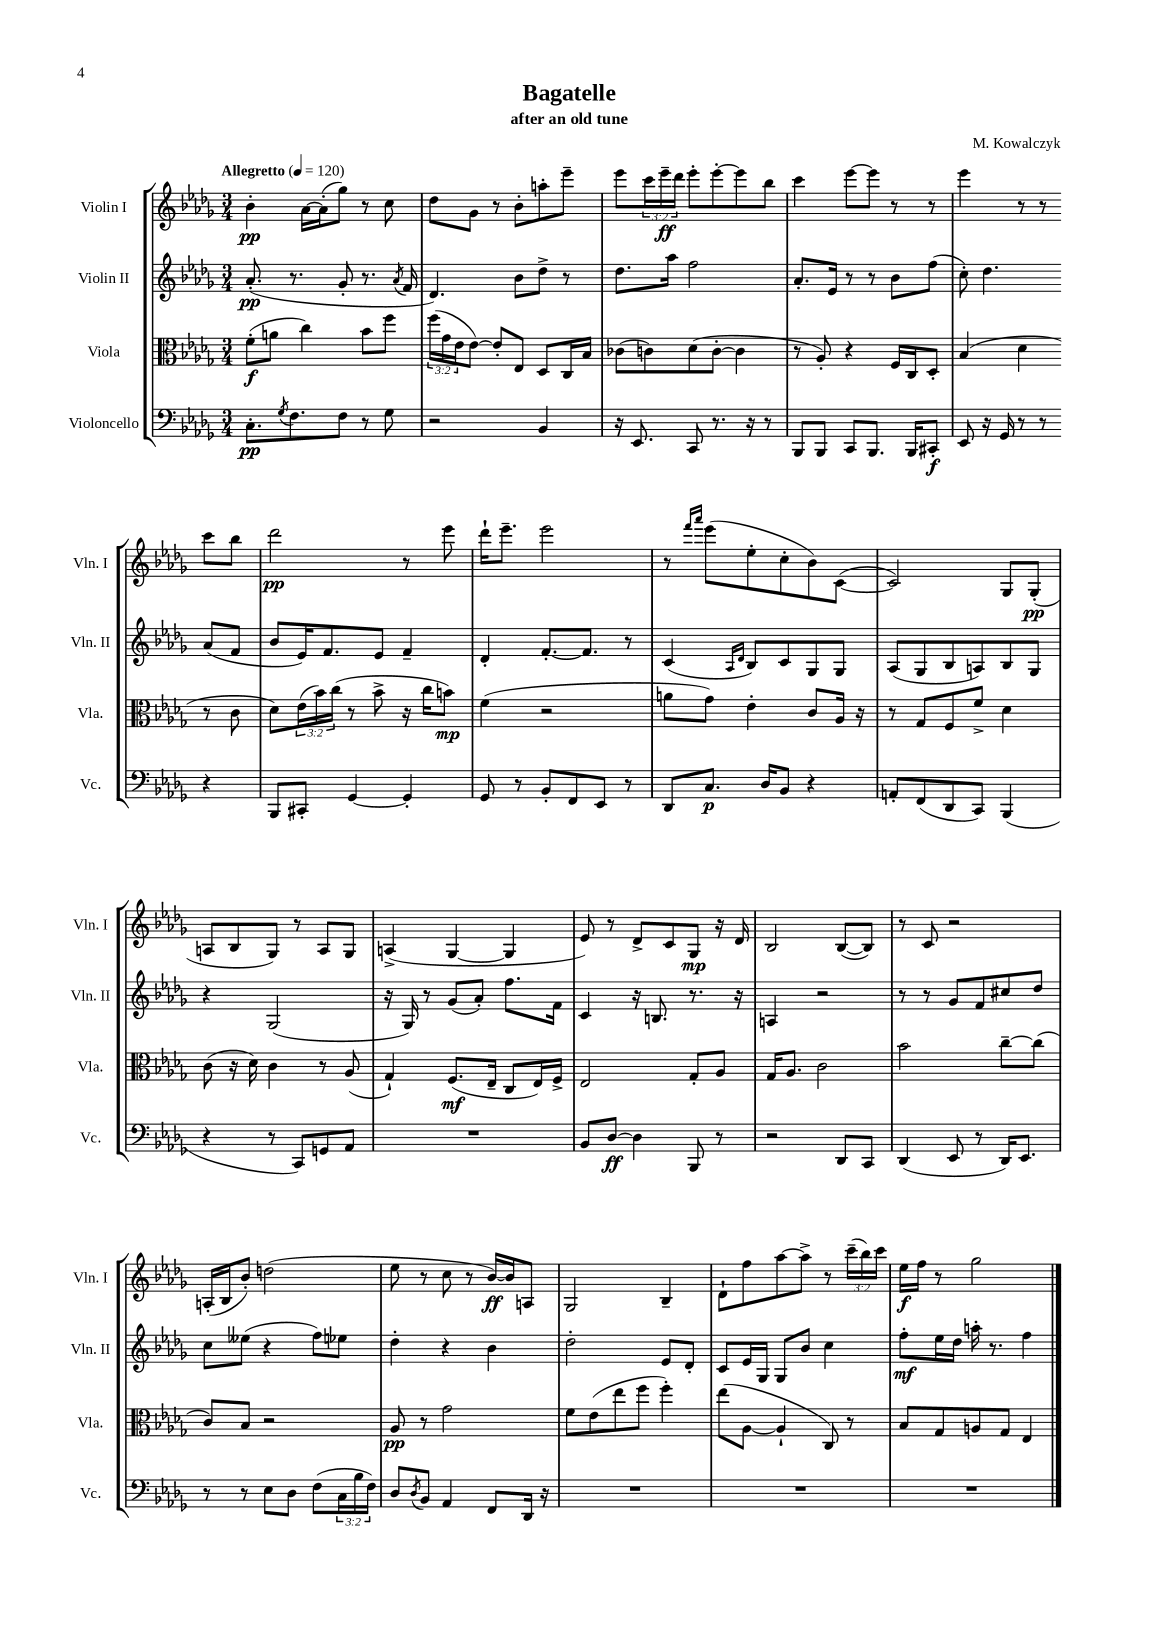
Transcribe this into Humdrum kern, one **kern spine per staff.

**kern	**dynam	**kern	**dynam	**kern	**dynam	**kern	**dynam
*part4	*part4	*part3	*part3	*part2	*part2	*part1	*part1
*staff4	*staff4	*staff3	*staff3	*staff2	*staff2	*staff1	*staff1
*I"Violoncello	*	*I"Viola	*	*I"Violin II	*	*I"Violin I	*
*I'Vc.	*	*I'Vla.	*	*I'Vln. II	*	*I'Vln. I	*
*clefF4	*	*clefC3	*	*clefG2	*	*clefG2	*
*k[b-e-a-d-g-]	*	*k[b-e-a-d-g-]	*	*k[b-e-a-d-g-]	*	*k[b-e-a-d-g-]	*
*M3/4	*	*M3/4	*	*M3/4	*	*M3/4	*
*MM120	*	*MM120	*	*MM120	*	*MM120	*
=1	=1	=1	=1	=1	=1	=1	=1
!	!	!	!	!	!	!LO:TX:a:B:t=Allegretto	!
8.C'\L	pp	(8f'\L	f	(8.a-'/	pp	4b-'\	pp
.	.	8an\J	.	.	.	.	.
8qG-/	.	.	.	.	.	.	.
8.F\	.	.	.	8.r	.	.	.
.	.	4cc\)	.	.	.	[16a-\LL	.
.	.	.	.	.	.	(16a-'\J]	.
8F\J	.	.	.	8g-'/	.	8gg-\J)	.
8r	.	8b-\L	.	8.r	.	8r	.
8G-\	.	8ff\J	.	.	.	8cc\	.
.	.	.	.	8qa-/	.	.	.
.	.	.	.	16f/	.	.	.
=2	=2	=2	=2	=2	=2	=2	=2
2r	.	(24ff\LL	.	4.d-/)	.	8dd-\L	.
.	.	24g-\	.	.	.	.	.
.	.	24e-\J	.	.	.	.	.
.	.	[8e-\J)	.	.	.	8g-\J	.
.	.	8e-'/L]	.	.	.	8r	.
.	.	8E-/J	.	8b-\L	.	8b-'\L	.
4BB-/	.	8D-/L	.	8dd-^\J	.	8aan'\	.
.	.	16C/L	.	8r	.	8eee-~\J	.
.	.	16B-/JJ	.	.	.	.	.
=3	=3	=3	=3	=3	=3	=3	=3
16r	.	(8c-X\L	.	8.dd-\L	.	8eee-\L	.
8.EE-/	.	.	.	.	.	.	.
.	.	8cn\)	.	.	.	24ccc\L	.
.	.	.	.	.	.	24eee-~\	ff
.	.	.	.	16aa-\Jk	.	.	.
.	.	.	.	.	.	24ddd-\JJ	.
8CC/	.	(8d-\	.	2ff\	.	8eee-'\L	.
8.r	.	[8c'\J	.	.	.	[8eee-'\	.
.	.	4c\]	.	.	.	8eee-\]	.
16r	.	.	.	.	.	.	.
8r	.	.	.	.	.	8bb-\J	.
=4	=4	=4	=4	=4	=4	=4	=4
8BBB-/L	.	8r	.	8.a-'/L	.	4ccc\	.
8BBB-/J	.	8A-'/)	.	.	.	.	.
.	.	.	.	16e-/Jk	.	.	.
8CC/L	.	4r	.	8r	.	[8eee-\L	.
8.BBB-/J	.	.	.	8r	.	8eee-\J]	.
.	.	16F/LL	.	8b-\L	.	8r	.
16BBB-/KL	.	16C/J	.	.	.	.	.
8CC#X'/J	f	8D-'/J	.	(8ff\J	.	8r	.
=5	=5	=5	=5	=5	=5	=5	=5
8EE-/	.	(4B-/	.	8cc'\)	.	4eee-\	.
16r	.	.	.	4.dd-\	.	.	.
16GG-/	.	.	.	.	.	.	.
8r	.	4d-\	.	.	.	8r	.
8r	.	.	.	.	.	8r	.
4r	.	8r	.	(8a-/L	.	8ccc\L	.
.	.	8c\	.	8f/J	.	8bb-\J	.
!!LO:LB:g=z
=6	=6	=6	=6	=6	=6	=6	=6
8BBB-/L	.	8d-\L)	.	8b-/L	.	2ddd-\	pp
8CC#X'/J	.	(24e-\L	.	16e-/K)	.	.	.
.	.	24b-\)	.	.	.	.	.
.	.	.	.	8.f/	.	.	.
.	.	(24cc\JJ	.	.	.	.	.
[4GG-/	.	8r	.	.	.	.	.
.	.	8b-^\	.	8e-/J	.	.	.
4GG-'/]	.	16r	.	4f~/	.	8r	.
.	.	16cc\KL	.	.	.	.	.
.	.	8bn\J)	mp	.	.	8eee-\	.
=7	=7	=7	=7	=7	=7	=7	=7
8GG-/	.	(4f\	.	4d-'/	.	16ddd-`\KL	.
.	.	.	.	.	.	8.eee-~\J	.
8r	.	.	.	.	.	.	.
8BB-'/L	.	2r	.	[8.f'/L	.	2eee-\	.
8FF/	.	.	.	.	.	.	.
.	.	.	.	8.f/J]	.	.	.
8EE-/J	.	.	.	.	.	.	.
8r	.	.	.	8r	.	.	.
=8	=8	=8	=8	=8	=8	=8	=8
8DD-/L	.	8an\L	.	(4c/	.	8r	.
.	.	.	.	.	.	16qqfff/LL	.
.	.	.	.	.	.	16qqaaa-/JJ	.
8.C/J	p	8g-\J)	.	.	.	(8eee-\L	.
.	.	.	.	16qqA-/LL	.	.	.
.	.	.	.	16qqd-/JJ	.	.	.
.	.	4e-'\	.	8B-/L)	.	8ee-'\	.
16D-/KL	.	.	.	.	.	.	.
8BB-/J	.	.	.	8c/	.	8cc'\	.
4r	.	8c/L	.	8G-/	.	8b-\)	.
.	.	16A-/Jk	.	8G-/J	.	([8c\J	.
.	.	16r	.	.	.	.	.
=9	=9	=9	=9	=9	=9	=9	=9
8AAn'/L	.	8r	.	(8A-/L	.	2c/])	.
(8FF/	.	8G-/L	.	8G-/	.	.	.
8DD-/	.	8F/	.	8B-/	.	.	.
8CC/J)	.	8f^/J	.	8An/)	.	.	.
(4BBB-/	.	4d-\	.	8B-/	.	8G-/L	.
.	.	.	.	8G-/J	.	(8G-'/J	pp
!!LO:LB:g=z
=10	=10	=10	=10	=10	=10	=10	=10
4r	.	(8c\	.	4r	.	8An/L	.
.	.	16r	.	.	.	8B-/	.
.	.	16d-\)	.	.	.	.	.
8r	.	4c\	.	(2G-/	.	8G-/J)	.
8CC/L)	.	.	.	.	.	8r	.
8GGn/	.	8r	.	.	.	8A/L	.
8AA-/J	.	(8A-/	.	.	.	8G-/J	.
=11	=11	=11	=11	=11	=11	=11	=11
2.r	.	4G-`/)	.	16r	.	(4An^/	.
.	.	.	.	16G-/)	.	.	.
.	.	.	.	8r	.	.	.
.	.	(8.F/L	mf	(8g-/L	.	[4G-/	.
.	.	.	.	8a-'/J)	.	.	.
.	.	16E-~/Jk	.	.	.	.	.
.	.	8C/L	.	8.ff\L	.	4G-/]	.
.	.	16E-/L)	.	.	.	.	.
.	.	16F^/JJ	.	16f\Jk	.	.	.
=12	=12	=12	=12	=12	=12	=12	=12
8BB-/L	.	2E-/	.	4c/	.	8e-/)	.
[8D-/J	ff	.	.	.	.	8r	.
4D-\]	.	.	.	16r	.	8d-^/L	.
.	.	.	.	8.Bn/	.	.	.
.	.	.	.	.	.	8c/	.
8BBB-/	.	8G-'/L	.	8.r	.	8G-/J	mp
8r	.	8A-/J	.	.	.	16r	.
.	.	.	.	16r	.	16d-/	.
=13	=13	=13	=13	=13	=13	=13	=13
2r	.	16G-/KL	.	4An/	.	2B-/	.
.	.	8.A-/J	.	.	.	.	.
.	.	2c\	.	2r	.	.	.
8DD-/L	.	.	.	.	.	([8B-/L	.
8CC/J	.	.	.	.	.	8B-/J])	.
=14	=14	=14	=14	=14	=14	=14	=14
(4DD-/	.	2b-\	.	8r	.	8r	.
.	.	.	.	8r	.	8c/	.
8EE-/	.	.	.	8g-/L	.	2r	.
8r	.	.	.	8f/	.	.	.
16DD-/KL)	.	[8cc~\L	.	8cc#X/	.	.	.
8.EE-/J	.	.	.	.	.	.	.
.	.	(8cc\J]	.	8dd-/J	.	.	.
!!LO:LB:g=z
=15	=15	=15	=15	=15	=15	=15	=15
8r	.	8c/L)	.	8cc\L	.	(16An'/LL	.
.	.	.	.	.	.	16B-/J	.
8r	.	8B-/J	.	(8ee--X\J	.	8b-'/J)	.
8E-\L	.	2r	.	4r	.	(2ddn\	.
8D-\J	.	.	.	.	.	.	.
(8F\L	.	.	.	8ff\L)	.	.	.
24C\L	.	.	.	8ee-X\J	.	.	.
24B-\	.	.	.	.	.	.	.
24F\JJ)	.	.	.	.	.	.	.
=16	=16	=16	=16	=16	=16	=16	=16
8D-/L	.	8A-/	pp	4dd-'\	.	8ee-\	.
8qD-/	.	.	.	.	.	.	.
8BB-/J	.	8r	.	.	.	8r	.
4AA-/	.	2g-\	.	4r	.	8cc\	.
.	.	.	.	.	.	8r	.
8FF/L	.	.	.	4b-\	.	[16b-/LL)	ff
.	.	.	.	.	.	16b-/J]	.
16DD-/Jk	.	.	.	.	.	8An/J	.
16r	.	.	.	.	.	.	.
=17	=17	=17	=17	=17	=17	=17	=17
2.r	.	8f\L	.	2dd-'\	.	2G-/	.
.	.	(8e-\	.	.	.	.	.
.	.	8ee-\	.	.	.	.	.
.	.	8ff\J	.	.	.	.	.
.	.	4ff'\)	.	8e-/L	.	4B-~/	.
.	.	.	.	8d-'/J	.	.	.
=18	=18	=18	=18	=18	=18	=18	=18
2.r	.	(8ee-\L	.	8c/L	.	8d-`\L	.
.	.	[8A-\J	.	16e-/L	.	8ff\	.
.	.	.	.	16G-/JJ	.	.	.
.	.	4A-`/]	.	8G-/L	.	[8aa-\	.
.	.	.	.	8b-/J	.	8aa-^\J]	.
.	.	8C/)	.	4cc\	.	8r	.
.	.	8r	.	.	.	(24ccc~\LL	.
.	.	.	.	.	.	24bb-\)	.
.	.	.	.	.	.	24ccc\JJ	.
=19	=19	=19	=19	=19	=19	=19	=19
2.r	.	8B-/L	.	8ff'\L	mf	16ee-\LL	f
.	.	.	.	.	.	16ff\JJ	.
.	.	8G-/	.	16ee-\L	.	8r	.
.	.	.	.	16dd-\JJ	.	.	.
.	.	8An/	.	16aan'\	.	2gg-\	.
.	.	.	.	8.r	.	.	.
.	.	8G-/J	.	.	.	.	.
.	.	4E-/	.	4ff\	.	.	.
==	==	==	==	==	==	==	==
*-	*-	*-	*-	*-	*-	*-	*-
